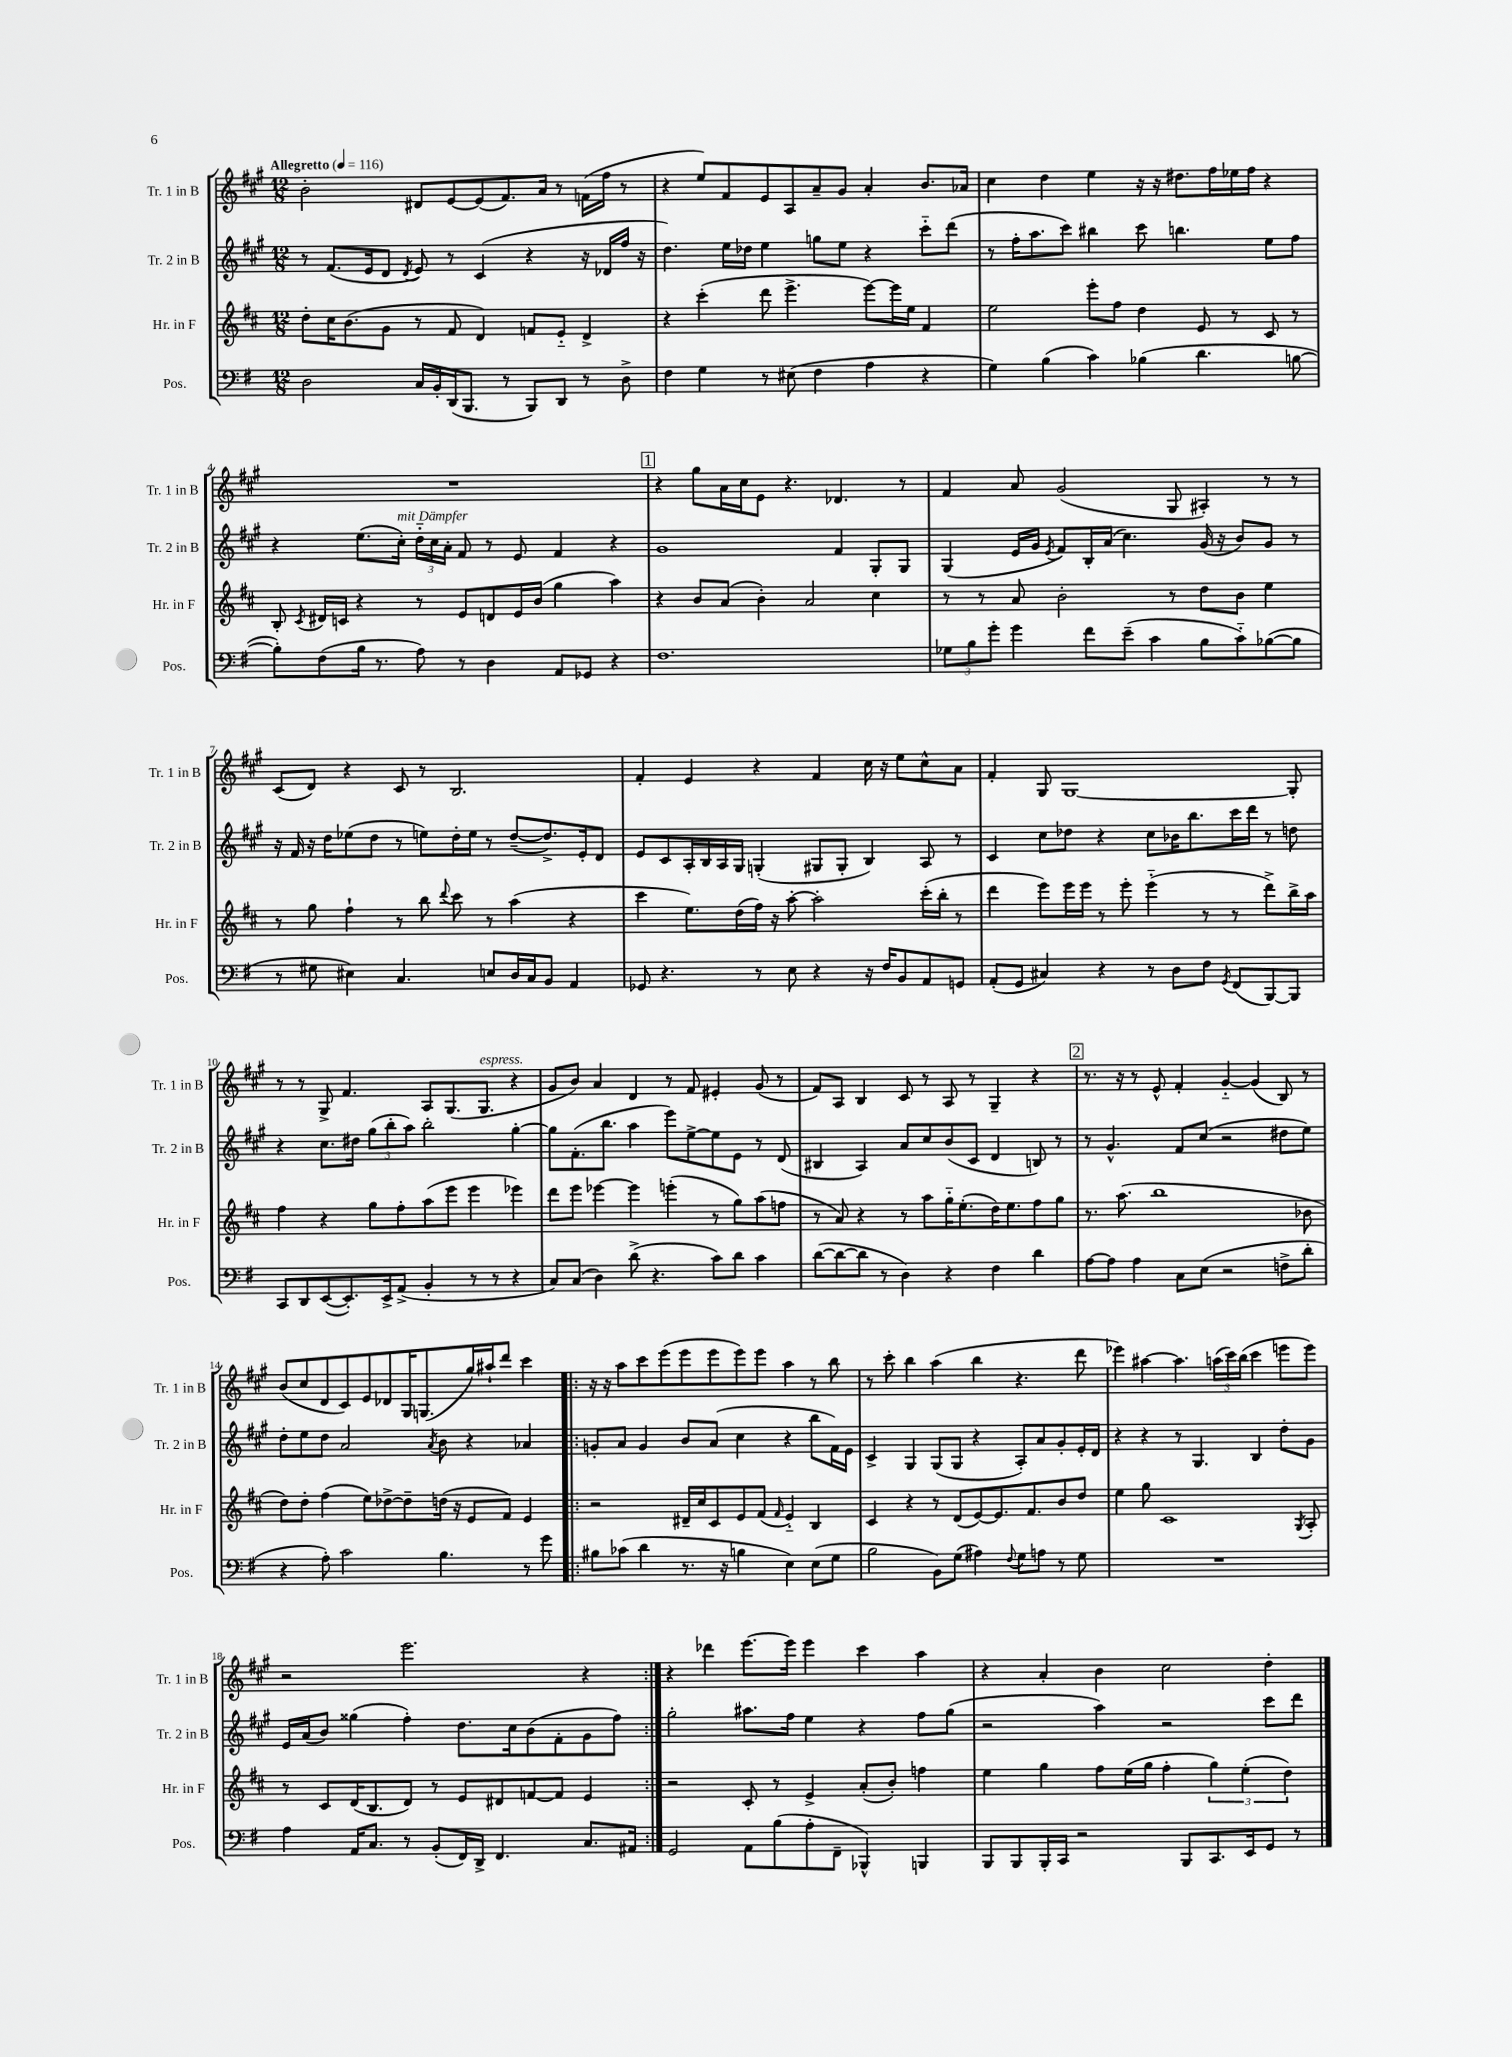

**kern	**kern	**kern	**kern
*part4	*part3	*part2	*part1
*staff4	*staff3	*staff2	*staff1
*I"Pos.	*I"Hr. in F	*I"Tr. 2 in B	*I"Tr. 1 in B
*I'Pos.	*I'Hr. in F	*I'Tr. 2 in B	*I'Tr. 1 in B
*clefF4	*clefG2	*clefG2	*clefG2
*k[f#]	*k[f#c#]	*k[f#c#g#]	*k[f#c#g#]
*M12/8	*M12/8	*M12/8	*M12/8
*MM116	*MM116	*MM116	*MM116
=1	=1	=1	=1
!	!	!	!LO:TX:a:B:t=Allegretto
2D\	8dd'\L	8r	2b'\
.	16cc#\K	(8.f#/L	.
.	(8.b\	.	.
.	.	16e/k	.
.	8g\J	8d/J	.
.	.	8qd/	.
16C/LL	8r	8e/)	8d#X/L
16BB'/	.	.	.
(16DD/J	8f#/	8r	[8e/
8.BBB/J	.	.	.
.	4d/)	(4c#/	(8e/]
8r	.	.	8.f#/)
8BBB/L)	8fn/L	4r	.
.	.	.	16a/Jk
8DD/J	8e/J	.	8r
8r	4d^/	16r	(16fn\LL
.	.	16d-X/LL	16ff#\JJ
8D^\	.	16ff#/JJ	8r
.	.	16r	.
=2	=2	=2	=2
4F#\	4r	4.dd\)	4r
4G\	(4ccc#'\	.	8ee/L)
.	.	16ee\LL	8f#/
.	.	16dd-X\JJ	.
8r	8ddd\	4ee\	8e/
(8E#X\	4.eee^\	.	8A/
4F#\	.	8ggn\L	8a~/
.	.	8ee\J	8g#/J
4A\	[8eee\L)	4r	4a'/
.	16eee\L]	.	.
.	16ee\JJ	.	.
4r	4f#/	8ccc#\L	8.b/L
.	.	(8ddd\J	.
.	.	.	16a-X/Jk
=3	=3	=3	=3
4G\)	2ee\	8r	4cc#\
.	.	16ff#'\KL	.
.	.	8.aa\	.
(4B\	.	.	4dd\
.	.	8ccc#\J)	.
4c\)	8eee'\L	4bb#X\	4ee\
.	8ff#\J	.	.
(4B-X\	4dd\	8ccc#\	16r
.	.	.	16r
.	.	4.bbn\	8.dd#X\L
4.d\	8e/	.	.
.	.	.	16ff#\L
.	8r	.	16ee-X\
.	.	.	16ff#\JJ
.	8c#/	8ee\L	4r
[8Bn\	8r	8ff#\J	.
!!LO:LB:g=z
=4	=4	=4	=4
8B'\L])	8B'/	4r	1.r
.	8qc#/	.	.
(8F#\	16d#X/LL	.	.
.	16cn/JJ	.	.
16B\Jk	4r	(8.ee\L	.
8.r	.	.	.
!	!	!LO:TX:a:i:t=mit Dämpfer	!
.	.	16cc#'\Jk)	.
8A\)	8r	24dd\LL	.
.	.	24cc#\	.
.	.	24a'\JJ	.
8r	8e/L	8f#/	.
4D\	8dn/	8r	.
.	16e/L	8e/	.
.	(16b/JJ	.	.
8AA/L	4gg\	4f#/	.
8GG-X/J	.	.	.
4r	4aa\)	4r	.
!!LO:REH:place=s1:t=1
=5	=5	=5	=5
1.F#	4r	1g#	4r
.	8b/L	.	8gg#\L
.	(8a/J	.	16a\L
.	.	.	16cc#\J
.	4b'\)	.	8e\J
.	.	.	4.r
.	2a/	.	.
.	.	4f#/	4.d-X/
.	4cc#\	8G#'/L	.
.	.	8G#/J	8r
=6	=6	=6	=6
12G-X\L	8r	(4G#/	4f#/
12B\	.	.	.
.	8r	.	.
12g'\J	.	.	.
4g\	8a/	16e/LL	8a/
.	.	16g#/JJ	.
.	.	8qe/	.
.	2b'\	8f#/L)	(2g#/
8f#\L	.	16B'/L	.
.	.	(16a/JJ	.
(8e~\J	.	4.cc#\)	.
4c\	.	.	.
.	8r	.	8G#/
8B\L	8dd\L	(16g#/	4A#X'/)
.	.	16r	.
8c\)	8b\J	8b/L)	.
([8B-X\	4ee\	8g#/J	8r
8B-\J]	.	8r	8r
!!LO:LB:g=z
=7	=7	=7	=7
8r	8r	16r	(8c#/L
.	.	16f#/	.
8G#X\	8gg\	16r	8d/J)
.	.	16dd\KL	.
4E#X\)	4ff#`\	(8ee-X\	4r
.	.	8dd\J	.
4.C/	8r	8r	8c#/
.	8bb\	8een\L)	8r
.	8qqddd/	.	.
.	8ccc#\	16dd'\L	2.B/
.	.	16ee\JJ	.
8En/L	8r	8r	.
16D/L	(4aa\	([8dd~/L	.
16C/J	.	.	.
8BB/J	.	8.dd^/])	.
4AA/	4r	.	.
.	.	16e'/k	.
.	.	8d/J	.
=8	=8	=8	=8
8GG-X/	4ccc#\	8e/L	4f#'/
4.r	.	8c#/	.
.	8.ee\L)	16A'/L	4e/
.	.	16B/	.
.	.	16A/	.
.	(16dd\L	16G#/JJ	.
8r	16ff#\JJ)	(4Gn'/	4r
.	16r	.	.
8E\	[8aa'\	.	.
4r	2aa'\]	8G#X/L	4f#/
.	.	8G#'/J	.
16r	.	4B/)	16cc#\
16F#/KL	.	.	16r
8BB/	.	.	8ee\L
8AA/	(16ccc#'\LL	8A/	8cc#^^\
.	16bb'\JJ	.	.
8GGn/J	8r	8r	8a\J
=9	=9	=9	=9
(8AA'/L	4ddd\	4c#/	4f#'/
8GG/J	.	.	.
4C#X/)	8eee\L)	8cc#\L	8G#/
.	16eee\L	8dd-X\J	[1G#
.	16eee\JJ	.	.
4r	8r	4r	.
.	8eee'\	.	.
8r	(4eee\	8cc#\L	.
8D\L	.	16b-X\K	.
.	.	8.bb\	.
8F#\J	8r	.	.
8qGG/	.	.	.
(8FF#/L	8r	16ccc#\L	.
.	.	16ddd\JJ	.
[8BBB/)	8ddd^\L)	8r	.
8BBB/J]	16bb^\L	8ddn\	8G#'/]
.	16aa\JJ	.	.
!!LO:LB:g=z
=10	=10	=10	=10
8CC/L	4ff#\	4r	8r
8DD/	.	.	8r
([8EE/	4r	8.cc#\L	8G#^/
8.EE'/])	.	.	4.f#/
.	.	16dd#X\Jk	.
.	8gg\L	(12gg#\L	.
16EE^/k	.	.	.
.	.	12bb'\	.
(8AA^/J	8ff#'\	.	.
.	.	12aa\J)	.
4BB'/	(8aa\	2bb'\	8A/L
.	8eee\J	.	(8.G#/
8r	4eee\	.	.
!	!	!	!LO:TX:a:i:t=espress.
.	.	.	8.G#/J
8r	.	.	.
4r	4eee-X\)	[4gg#'\	4r
=11	=11	=11	=11
8C/L)	8ddd\L	8gg#\L]	8g#/L
(8C/J	8eee\J	(8.f#'\	8b/J)
4D\)	[4eee-X\	.	4a/
.	.	8.bb\J	.
(8d^\	4eee-\]	4aa\	4d/
4.r	.	.	.
.	(4eeen'\	8eee\L)	8r
.	.	[8ee^\	8f#/
8c\L)	8r	8ee\]	4e#X'/
8d\J	8gg\L)	8e\J	.
4c\	(8aa\	8r	(8g#/
.	8ffn\J	(8d/	8r
=12	=12	=12	=12
([8d\L	8r	4B#X/	8f#/L)
8d\_	8a/)	.	8A/J
8d\J]	4r	4A/)	4B/
8r	.	.	.
4D\)	8r	8a/L	8c#/
.	8aa\L	8cc#/	8r
4r	16gg\K	(8b/	8A/
.	(8.ee'\	.	.
.	.	8c#/J	8r
4F#\	16dd\K)	4d/	4G#~/
.	8.ee\	.	.
4d\	8ff#\	8Bn/)	4r
.	8gg\J	8r	.
!!LO:REH:place=s1:t=2
=13	=13	=13	=13
[8A\L	8.r	8r	8.r
8A\J]	.	4.g#^^/	.
.	(8.aa\	.	16r
4A\	.	.	8r
.	1bb	.	8e^^/
8C\L	.	8f#/L	4f#'/
(8E\J	.	(8cc#/J	.
2r	.	2r	[4g#/
.	.	.	(4g#/]
8Fn^\L	.	8dd#X\L	8B/)
8d'\J	8b-X\	8ee\J)	8r
!!LO:LB:g=z
=14	=14	=14	=14
4r	8dd\L)	8dd'\L	(8b/L
.	8dd'\J	8ee\	8cc#/
8A'\)	(4ff#\	8dd\J	8d/
2c\	.	2a/	8c#/)
.	8ee\L)	.	8e/
.	[8dd-X^\	.	8d-X/
.	8dd-~\]	.	16G#/K
.	.	.	(8.Gn/
.	.	8qa/	.
4.B\	(16ddn\Jk	8b\	.
.	16r	.	.
.	8e/L	4r	16gg#/L)
.	.	.	16aa#X`/J
.	8f#/J)	.	8ddd/J
8r	4e/	4a-X/	4ccc#\
8g\	.	.	.
=15!|:	=15!|:	=15!|:	=15!|:
8B#X\L	2r	8gn'/L	16r
.	.	.	16r
(8c-X\J	.	8a/J	8aa\L
4d\	.	4g/	8ccc#\
.	.	.	(8eee\
8.r	16d#X~/LL	8b/L	8eee\
.	16cc#/J	.	.
.	8c#/	(8a/J	8eee\
16r	.	.	.
4Bn\	8e/	4cc#\	8eee\)
.	(8f#/J	.	8eee\J
.	16qqf#/	.	.
4E\)	4e/)	4r	4aa\
(8E\L	4B/	8bb\L	8r
8G\J	.	16f#\L)	8bb\
.	.	16e\JJ	.
=16	=16	=16	=16
2B\	4c#/	4c#^/	8r
.	.	.	8ccc#'\
.	4r	4G#/	4bb\
8BB\L)	8r	(8G#/L	(4aa\
(8G\J	(8d/L	8G#/J	.
4A#X\)	[8e/)	4r	4bb\
.	8.e/]	.	.
8qqF#/	.	.	.
8G\L	.	8A'/L)	4.r
.	8.f#/	.	.
8An\J	.	8a/	.
8r	8b/	8g#'/	.
8G\	8dd/J	16e'/L	8ddd\
.	.	16d/JJ	.
=17	=17	=17	=17
1.r	4ee\	4r	4eee-X\)
.	8gg\	4r	[4aa#X\
.	1c#	.	.
.	.	8r	4.aa#\]
.	.	4.G#/	.
.	.	.	(24aan\LL
.	.	.	24ccc#\)
.	.	.	(24bb\JJ
.	.	4B/	4ccc#\
.	.	8dd'\L	8eeen\L
.	8qG/	.	.
.	8A'/	8g#\J	8eee\J)
!!LO:LB:g=z
=18	=18	=18	=18
4A\	8r	16e/LL	2r
.	.	(16a/J	.
.	8c#/L	8b/J)	.
16AA/KL	(16d/K	(4gg##X\	.
8.C/J	8.B/	.	.
8r	8d/J)	4ff#'\)	2.eee\
(8BB'/L	8r	.	.
16FF#/L)	8e/L	8.dd\L	.
16DD^/JJ	.	.	.
4.FF#/	8d#X/	.	.
.	.	16cc#\k	.
.	[8fn/	(8b\	.
.	8f/J]	8f#'\	.
8.C/L	4e/	8g#\	4r
.	.	8ff#\J)	.
16AA#X/Jk	.	.	.
=19:|!	=19:|!	=19:|!	=19:|!
2GG/	2r	2gg#'\	4r
.	.	.	4ddd-X\
8AA\L	8c#'/	8.aa#X\L	[8.eee\L
(8B\	8r	.	.
.	.	16ff#\Jk	16eee\Jk]
8A'\	4e^/	4ee\	4eee\
8FF#~\J	.	.	.
4BBB-X^^/)	(8a'/L	4r	4ccc#\
.	8b'/J)	.	.
4BBBn/	4ffn\	8ff#\L	4aa\
.	.	(8gg#\J	.
=20	=20	=20	=20
8BBB/L	4ee\	2r	4r
8BBB/	.	.	.
16BBB'/L	4gg\	.	4a'/
16CC/JJ	.	.	.
2r	.	.	.
.	8ff#\L	4aa\)	4b\
.	(16ee\L	.	.
.	16gg\JJ	.	.
.	4ff#'\	2r	2cc#\
8BBB/L	.	.	.
8.CC/	6gg\)	.	.
.	(6ee'\	.	.
16EE/k	.	.	.
8GG/J	.	8ccc#\L	4dd'\
.	6dd\)	.	.
8r	.	8ddd\J	.
==	==	==	==
*-	*-	*-	*-
